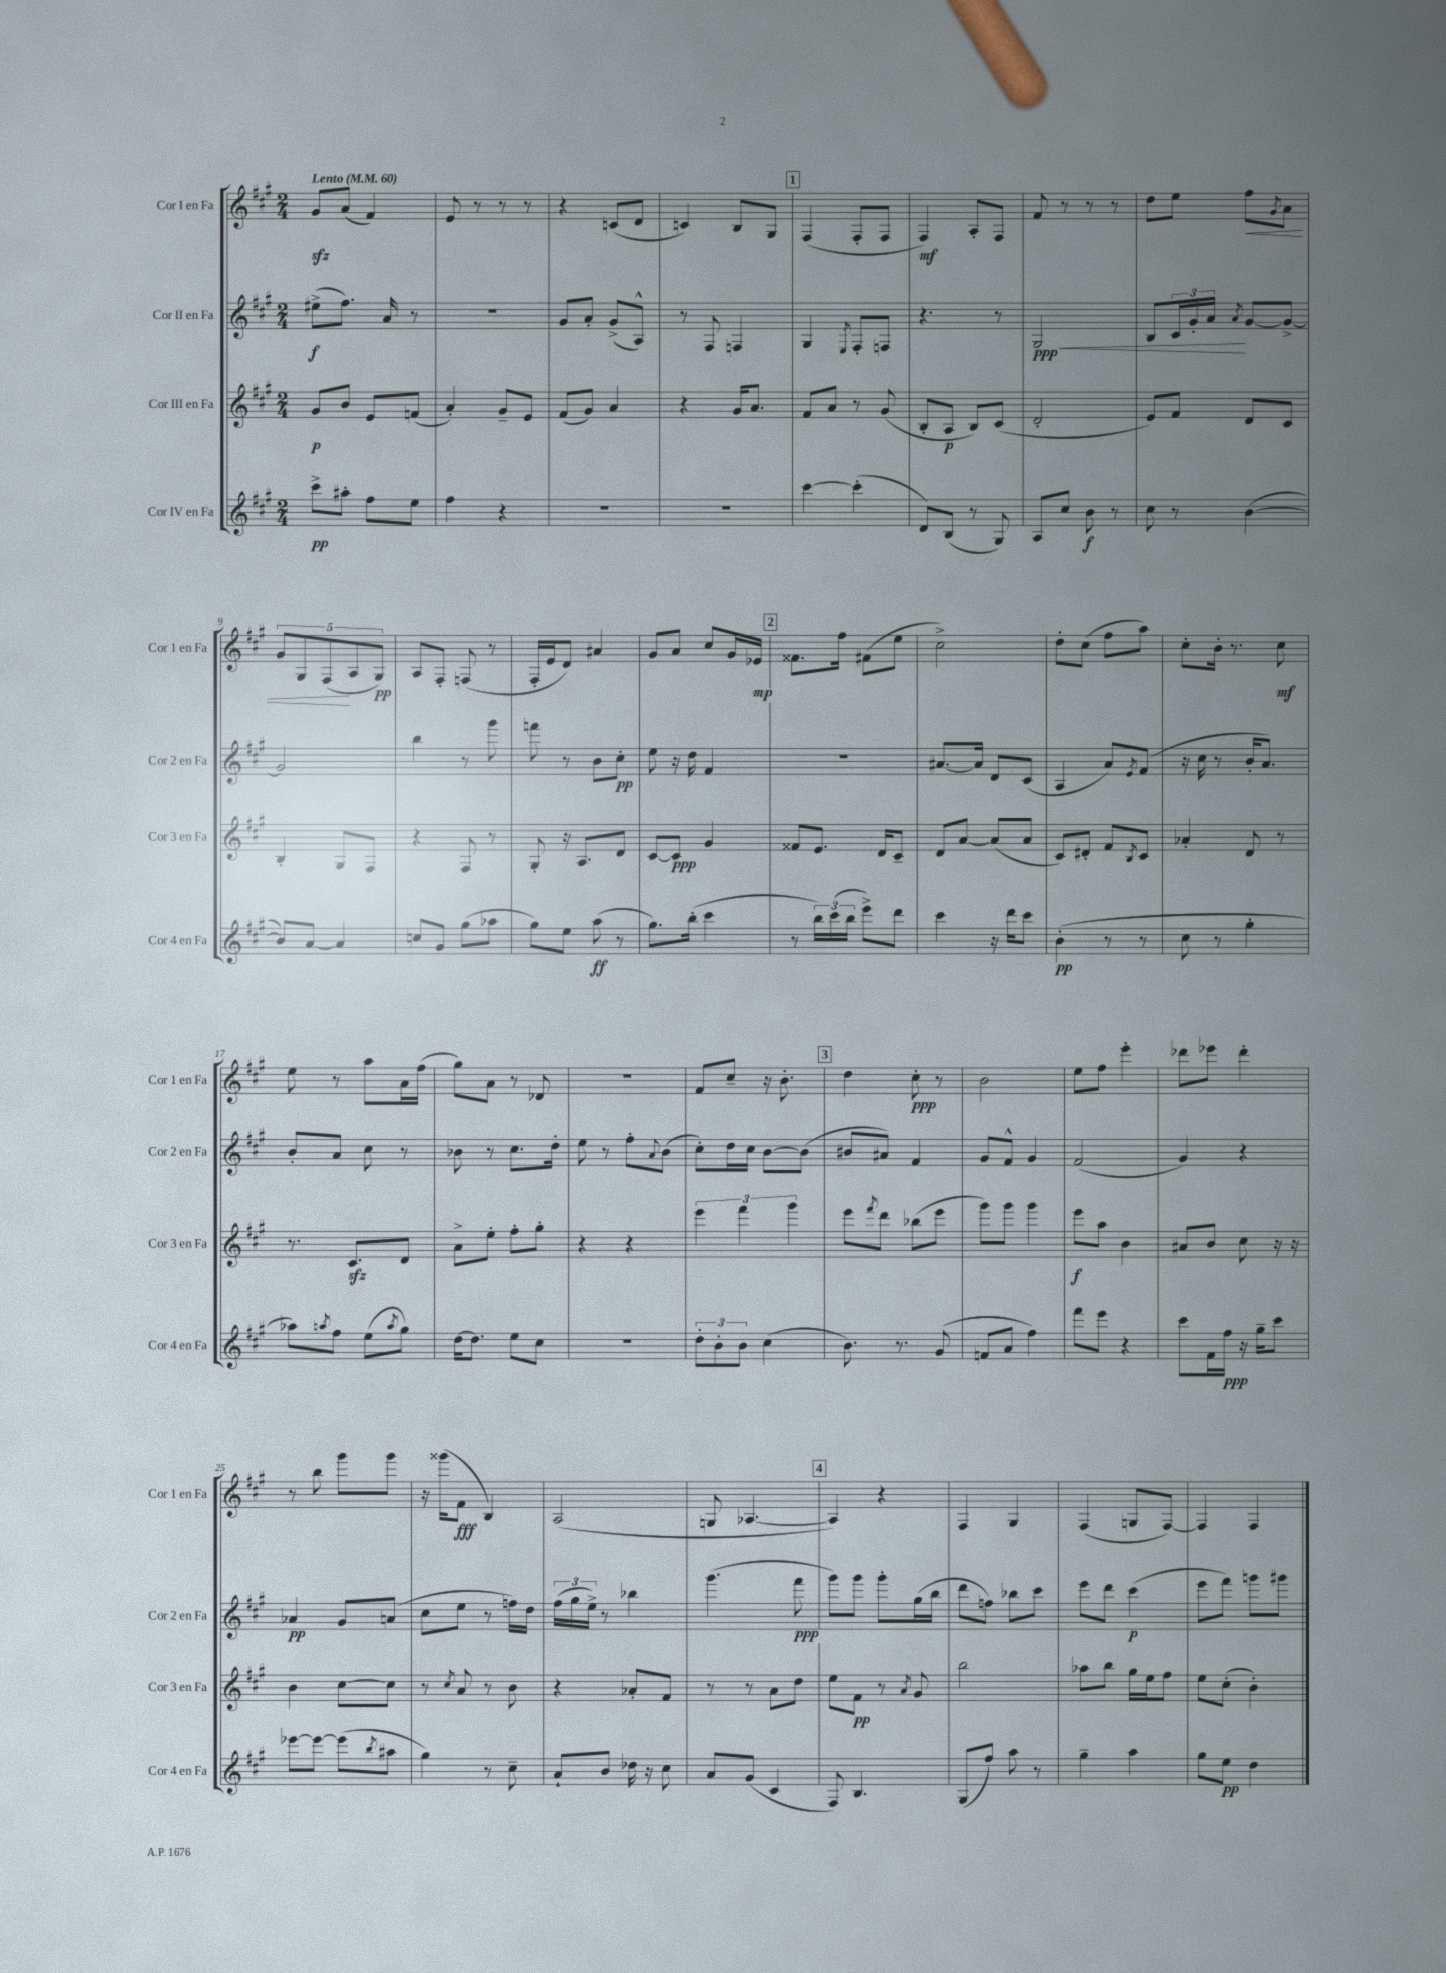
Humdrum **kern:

**kern	**kern	**kern	**kern
*staff4	*staff3	*staff2	*staff1
*clefG2	*clefG2	*clefG2	*clefG2
*k[f#c#g#]	*k[f#c#g#]	*k[f#c#g#]	*k[f#c#g#]
*M2/4	*M2/4	*M2/4	*M2/4
*MM60	*MM60	*MM60	*MM60
8ccc#^	8g#	(8ee#^	8g#
8aa#'	8b	8.ff#)	(8a
8ff#	8e	.	4f#)
.	.	16a	.
8ee	(8f	8r	.
=	=	=	=
4ff#	4a')	2r	8e
.	.	.	8r
4r	8g#~	.	8r
.	8e	.	8r
=	=	=	=
2r	(8f#	8g#	4r
.	8g#)	8a'	.
.	4a	(8g#^	(8c
.	.	8A^^)	8d
=	=	=	=
2r	4r	8r	4c)
.	.	8F#	.
.	16g#	4F	8B
.	8.a	.	.
.	.	.	8G#
=	=	=	=
[4ccc#	8f#	4G#	(4F#
.	8a	.	.
.	.	8qE	.
(4ccc#']	8r	8F#'	8F#'
.	(8g#	8F	8F#
=	=	=	=
8d)	8B'	4.r	4F#)
(8B	8A	.	.
8r	8B)	.	8A'
8G#)	(8c#	8r	8F#
=	=	=	=
8A	2d'	2G#	8f#
8cc#	.	.	8r
8b	.	.	8r
8r	.	.	8r
=	=	=	=
8cc#	8e)	8B	8dd
8r	8f#	24c#	8ee
.	.	24g#'	.
.	.	24a	.
.	.	8qa	.
([4b	8d	[8g#	8ff#
.	.	.	8qg#
.	8c#	8g#^_	8a
=	=	=	=
8b])	4B'	2g#]	10g#
.	.	.	10G#
[8a	.	.	.
.	.	.	(10F#
4a]	8G#	.	.
.	.	.	10A
.	8F#	.	.
.	.	.	10G#)
=	=	=	=
8cc	4r	4bb	8A
8g#	.	.	8F#'
(8gg#	8F#	8r	(8F
8aa-	8r	8ggg#	8r
=	=	=	=
8gg#)	8G#'	8fff	16F#'
.	.	.	16e
8ee	16r	8r	8d)
.	8.A	.	.
(8aa	.	8b	4a#
8r	8d	8cc#'	.
=	=	=	=
8.gg#)	[8c#	8ee	8g#
.	8c#]	16r	8a
(16bb'	.	16dd	.
4ccc#	4g#	4f#	8cc#
.	.	.	16g#
.	.	.	16e-
=	=	=	=
8r	8f##	2r	8.f##
24bb)	8.e	.	.
(24ccc#	.	.	.
.	.	.	16ff#
24bb	.	.	.
8eee^)	.	.	(8f#
.	16d	.	.
8ddd	8c#~	.	8ee
=	=	=	=
4ccc#	8d	[8.a#	2cc#^)
.	[8a	.	.
.	.	16a#]	.
16r	(8a]	8d	.
16ddd	.	.	.
8ccc#	8a	(8c#	.
=	=	=	=
(4b'	8c#)	4A	8dd'
.	8d#'	.	(8cc#
8r	8f#	8a)	8ff#
.	8qB	8qe	.
8r	8c#	(8f#	8aa)
=	=	=	=
8cc#	4a-'	16r	8cc#'
.	.	16cc#	.
8r	.	8r	16b'
.	.	.	8.r
4gg#'	8d	16b'	.
.	.	8.a)	.
.	8r	.	8cc#
=	=	=	=
8aa-)	8.r	8b'	8ee
8qaa	.	.	.
8ff#	.	8a	8r
.	8.c#	.	.
(8ee	.	8cc#	8aa
8qaa	.	.	.
8gg#)	8d	8r	16a
.	.	.	(16ff#
=	=	=	=
[16dd	8a^	8b-	8gg#)
8.dd]	.	.	.
.	8ee'	8r	8a
8ee	8ff#'	8.cc#	8r
8cc#	8gg#'	.	8d-
.	.	16dd'	.
=	=	=	=
2r	4r	8ee	2r
.	.	8r	.
.	4r	8ff#'	.
.	.	8qqa	.
.	.	(8b	.
=	=	=	=
12dd'	6eee	8cc#')	8f#
12b'	.	.	.
.	.	16dd	8cc#~
12b	6fff#	.	.
.	.	16cc#	.
(4cc#	.	[8b	16r
.	.	.	8.b'
.	6ggg#	.	.
.	.	(8b]	.
=	=	=	=
8.b)	8eee	8b#	4dd
.	8qfff#	.	.
.	8ddd	8a#)	.
8.r	.	.	.
.	(8bb-	4f#	8cc#'
(8g#	8eee	.	8r
=	=	=	=
8f	8ggg#)	8g#	2b
8a	8ggg#	8f#^^	.
4ff#)	4ggg#	4g#	.
=	=	=	=
8fff#	8eee	(2f#	8ee
8eee	8aa	.	8ff#
4r	4b	.	4eee'
=	=	=	=
8ccc#	8a#	4g#)	8ddd-
16f#	8b	.	8eee-
16ff#	.	.	.
16r	8cc#	4r	4ddd-'
16gg#~	.	.	.
8ccc#	16r	.	.
.	16r	.	.
=	=	=	=
[8eee-	4b	4a-	8r
8eee-_	.	.	8bb
(8eee-]	[8cc#	8g#	8ggg#
8qbb	.	.	.
8aa#	8cc#]	(8a	8ggg#
=	=	=	=
4gg#)	8r	8cc#	16r
.	.	.	(16ggg##
.	8qcc#	.	.
.	8a	8ee	8f#
8r	8r	8r	4B)
8cc#~	8b	16ff)	.
.	.	16dd	.
=	=	=	=
8a`	4r	(24ff#	(2A
.	.	24gg#	.
.	.	24ee^)	.
8b	.	8r	.
16dd-	8a-'	4bb-	.
16r	.	.	.
8cc#	8f#	.	.
=	=	=	=
8a	8r	(4.ggg#	8G
(8g#	8r	.	[4.A-
4c#	8a	.	.
.	8dd	8fff#	.
=	=	=	=
8F#)	8ee	8ggg#)	4A-])
4.B	8f#	8ggg#	.
.	8r	8ggg#'	4r
.	8qa	.	.
.	8g#	(16gg#	.
.	.	16bb	.
=	=	=	=
(8G#	2bb	8ddd	4F#
8ff#)	.	8ff)	.
8aa	.	8bb-	4G#
8r	.	8ccc#	.
=	=	=	=
4gg#~	8aa-	8eee	(4F#
.	8bb	8ddd	.
4aa	16gg#	(4ccc#	8G
.	16ee	.	.
.	8ff#	.	[8F#)
=	=	=	=
8gg#	8ee	8eee	4F#]
8ee	(8cc#'	8fff#)	.
4dd	4b')	8ggg	4F#
.	.	8ggg#	.
==	==	==	==
*-	*-	*-	*-
